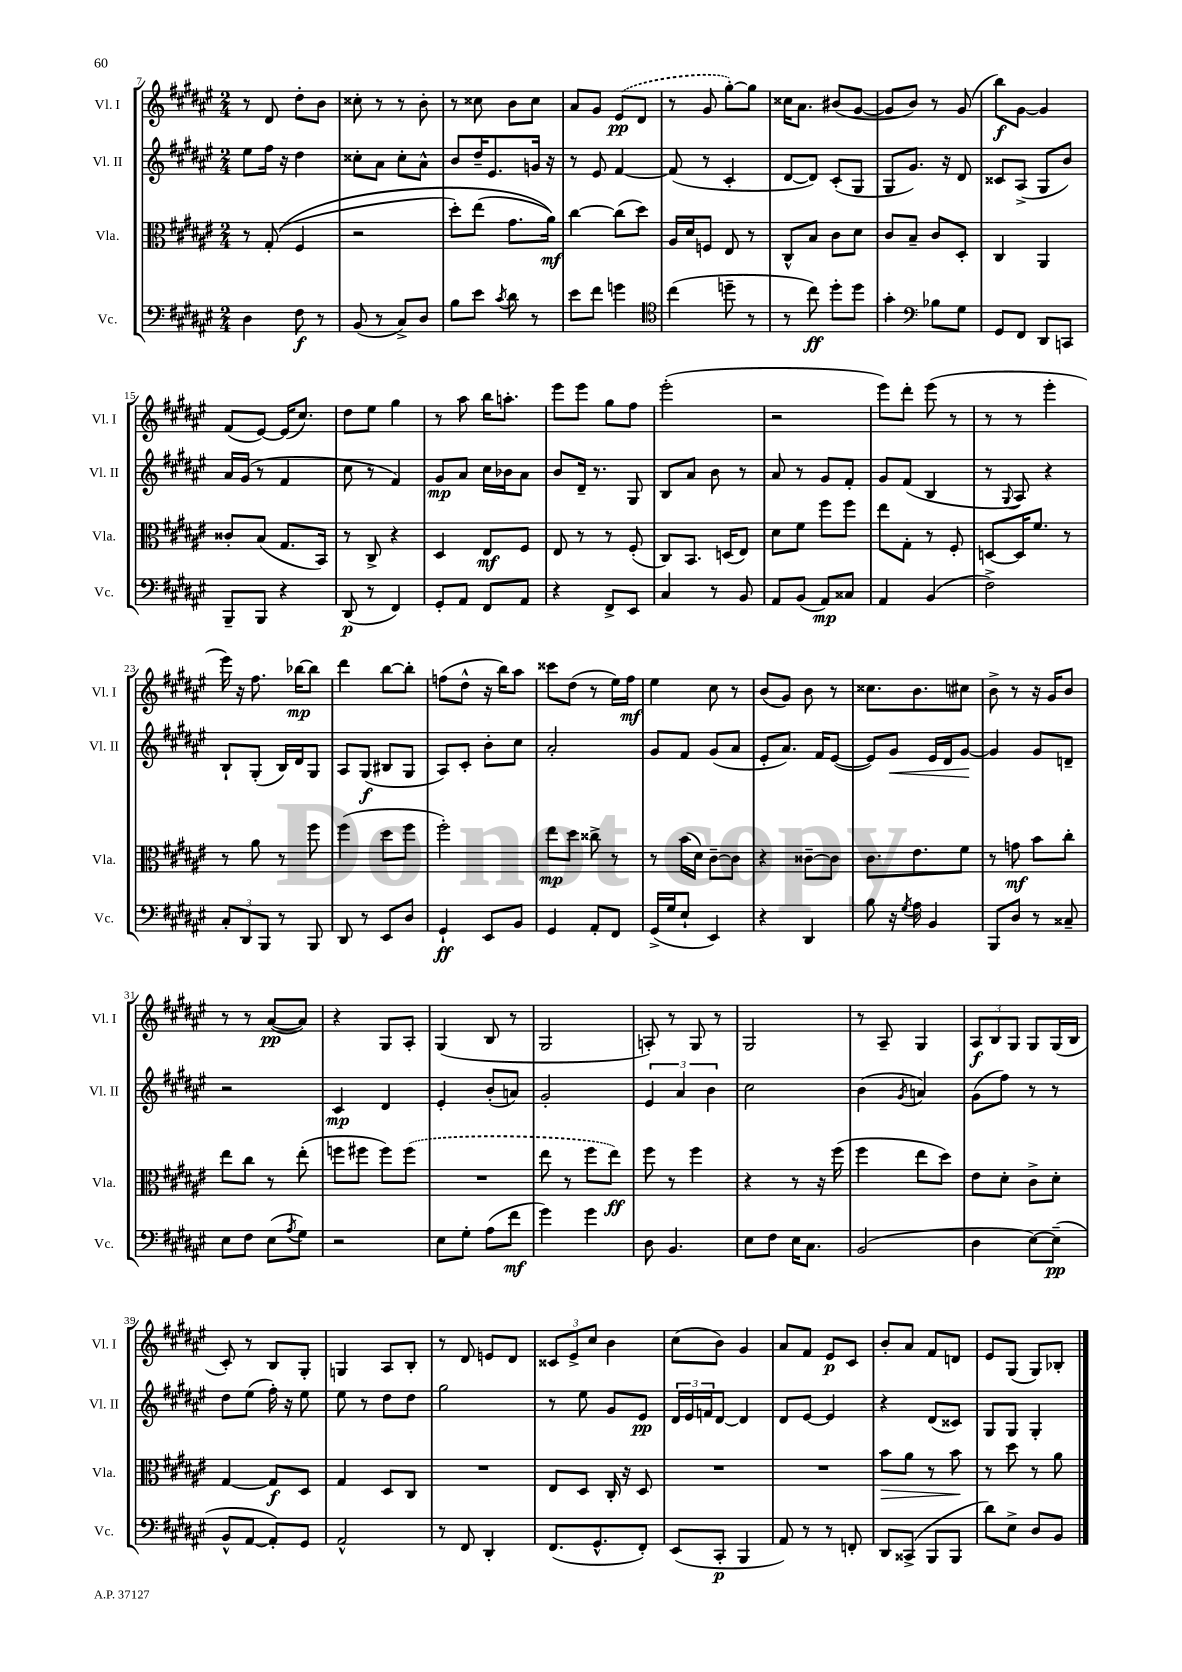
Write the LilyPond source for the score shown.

<<
\new StaffGroup <<
\new Staff = "s0" \with { instrumentName = "Vl. I" shortInstrumentName = "Vl. I" } {
    \clef treble \key fis \major \numericTimeSignature \time 2/4
    r8 dis'8 dis''8-. b'8 |
    cisis''8-. r8 r8 b'8-. |
    r8 cisis''8 b'8 cisis''8 |
    ais'8 gis'8 \once \slurDashed eis'8\pp( dis'8 |
    r8 gis'8 gis''8~-.) gis''8 |
    cisis''16 ais'8. bis'8( gis'8~ |
    gis'8 b'8) r8 gis'8( |
    b''8\f) gis'8~ gis'4 |
    fis'8( eis'8~) eis'16( cis''8.) |
    dis''8 eis''8 gis''4 |
    r8 ais''8 b''16 a''8.-. |
    eis'''8 eis'''8 gis''8 fis''8 |
    eis'''2-.( |
    r2 |
    eis'''8) dis'''8-. eis'''8( r8 |
    r8 r8 eis'''4-. |
    eis'''16) r16 fis''8. bes''16~\mp bes''8 |
    dis'''4 b''8~ b''8-. |
    f''8( dis''8-^ r16 b''16) ais''8 |
    cisis'''8 dis''8( r8 eis''16) fis''16\mf |
    eis''4 cis''8 r8 |
    b'8( gis'8) b'8 r8 |
    cisis''8. b'8. cis''8 |
    b'8-> r8 r16 gis'16 b'8 |
    r8 r8 ais'8~\pp( ais'8) |
    r4 gis8 ais8-. |
    gis4( b8 r8 |
    gis2 |
    a8-.) r8 gis8 r8 |
    gis2 |
    r8 ais8-- gis4 |
    \tuplet 3/2 { ais8\f b8 gis8 } gis8 gis16( b16 |
    cis'8-.) r8 b8 gis8-. |
    g4 ais8 b8-. |
    r8 dis'8 e'8 dis'8 |
    \tuplet 3/2 { cisis'8 eis'8-> cis''8 } b'4 |
    cis''8( b'8) gis'4 |
    ais'8 fis'8 eis'8\p cis'8 |
    b'8-. ais'8 fis'8 d'8 |
    eis'8 gis8( gis8) bes8-. \bar "|." |
}
\new Staff = "s1" \with { instrumentName = "Vl. II" shortInstrumentName = "Vl. II" } {
    \clef treble \key fis \major \numericTimeSignature \time 2/4
    eis''8 fis''16 r16 dis''4 |
    cisis''8-. ais'8 cisis''8-. ais'8-^ |
    b'8 dis''16-- eis'8. g'16 r16 |
    r8 eis'8 fis'4~ |
    fis'8( r8 cis'4-. |
    dis'8~ dis'8) cis'8-.( gis8 |
    gis8 gis'8.) r16 dis'8 |
    cisis'8 ais8->( gis8 b'8) |
    ais'16 gis'16( r8 fis'4 |
    cis''8 r8 fis'4) |
    gis'8\mp ais'8 cis''16 bes'16 ais'8 |
    b'8 dis'16-- r8. gis8 |
    b8 ais'8 b'8 r8 |
    ais'8 r8 gis'8 fis'8-. |
    gis'8 fis'8( b4 |
    r8 \appoggiatura { gis8 } ais8) r4 |
    b8-! gis8-.( b16) dis'16 gis8 |
    ais8 gis8\f( bis8 gis8 |
    ais8) cis'8-. b'8-. cis''8 |
    ais'2-. |
    gis'8 fis'8 gis'8( ais'8 |
    eis'8-. ais'8.) fis'16 eis'8~( |
    eis'8) gis'8\< eis'16 dis'16 gis'8~\! |
    gis'4 gis'8 d'8-- |
    r2 |
    cis'4\mp dis'4 |
    eis'4-. b'8-.( a'8) |
    gis'2-. |
    \tuplet 3/2 { eis'4 ais'4 b'4 } |
    cis''2 |
    b'4( \acciaccatura { gis'8 } a'4) |
    gis'8( fis''8) r8 r8 |
    dis''8 eis''8( fis''16-.) r16 eis''8 |
    eis''8 r8 dis''8 dis''8 |
    gis''2 |
    r8 eis''8 gis'8 eis'8\pp |
    \tuplet 3/2 { dis'16 eis'16 f'16 } dis'8~ dis'4 |
    dis'8 eis'8~ eis'4 |
    r4 dis'8( cisis'8) |
    gis8 gis8 gis4-. \bar "|." |
}
\new Staff = "s2" \with { instrumentName = "Vla." shortInstrumentName = "Vla." } {
    \clef alto \key fis \major \numericTimeSignature \time 2/4
    r8 gis8-.(\( fis4 |
    r2 |
    dis''8-.) eis''8( gis'8. ais'16\mf)\) |
    cis''4~ cis''8( dis''8) |
    ais16 dis'16 f8 eis8 r8 |
    cis8-^ b8 cis'8 dis'8 |
    cis'8 b8-- cis'8 dis8-. |
    cis4 ais,4 |
    cisis'8-. b8( gis8. b,16) |
    r8 cis8-> r4 |
    dis4 eis8\mf fis8 |
    eis8 r8 r8 fis8-.( |
    cis8) b,8. d16( eis8) |
    dis'8 fis'8 fis''8 fis''8 |
    eis''8 gis8-. r8 fis8-. |
    d8~ d16 fis'8. r8 |
    r8 ais'8 r8 fis''8 |
    fis''4( dis''8 fis''8 |
    fis''2-.) |
    eis''8\mp dis''8 cisis''8-> r8 |
    r8 b'16( dis'16) cis'8~-- cis'8 |
    r4 cisis'8~-- cisis'8 |
    cis'8. eis'8. fis'8 |
    r8 g'8\mf b'8 cis''8-. |
    eis''8 cis''8 r8 eis''8-.( |
    f''8 fis''8 fis''8) \once \slurDashed fis''8( |
    R2 |
    eis''8 r8 fis''8 eis''8\ff) |
    fis''8 r8 fis''4 |
    r4 r8 r16 fis''16( |
    fis''4 eis''8 dis''8) |
    eis'8 dis'8-. cis'8-> dis'8-. |
    gis4~ gis8\f dis8 |
    gis4 dis8 cis8 |
    R2 |
    eis8 dis8 cis16-. r16 dis8 |
    R2 |
    R2 |
    b'8\> ais'8 r8 b'8\! |
    r8 dis''8 r8 ais'8 \bar "|." |
}
\new Staff = "s3" \with { instrumentName = "Vc." shortInstrumentName = "Vc." } {
    \clef bass \key fis \major \numericTimeSignature \time 2/4
    dis4 fis8\f r8 |
    b,8( r8 cis8->) dis8 |
    b8 eis'8 \acciaccatura { cis'8 } dis'8 r8 |
    eis'8 fis'8 g'4 |
    \clef tenor cis''4( d''8-- r8 |
    r8 cis''8\ff) dis''8-. dis''8 |
    gis'4-. \clef bass bes8 gis8 |
    gis,8 fis,8 dis,8 c,8 |
    b,,8-- b,,8 r4 |
    dis,8\p( r8 fis,4) |
    gis,8-. ais,8 fis,8 ais,8 |
    r4 fis,8-> eis,8 |
    cis4 r8 b,8 |
    ais,8 b,8( ais,8\mp) cisis8 |
    ais,4 b,4( |
    fis2->) |
    \tuplet 3/2 { cis8-. dis,8 b,,8 } r8 b,,8 |
    dis,8 r8 eis,8 dis8 |
    gis,4-!\ff eis,8 b,8 |
    gis,4 ais,8-. fis,8 |
    gis,16->( gis16 eis8-! eis,4) |
    r4 dis,4 |
    b8 r16 \acciaccatura { gis8 } ais16 b,4 |
    b,,8 dis8 r8 cisis8-- |
    eis8 fis8 eis8( \acciaccatura { ais8 } gis8) |
    r2 |
    eis8 gis8-. ais8( fis'8\mf |
    gis'4) gis'4 |
    dis8 b,4. |
    eis8 fis8 eis16 cis8. |
    b,2( |
    dis4 eis8~) eis8--\pp( |
    b,8-^ ais,8~ ais,8-.) gis,8 |
    ais,2-^ |
    r8 fis,8 dis,4-. |
    fis,8.( gis,8.-^ fis,8-.) |
    eis,8( cis,8-.\p b,,4 |
    ais,8) r8 r8 f,8-. |
    dis,8 cisis,8->( b,,8 b,,8 |
    dis'8) eis8-> dis8 b,8 \bar "|." |
}
>>
>>
\layout { \context { \Score currentBarNumber = #7 } }
